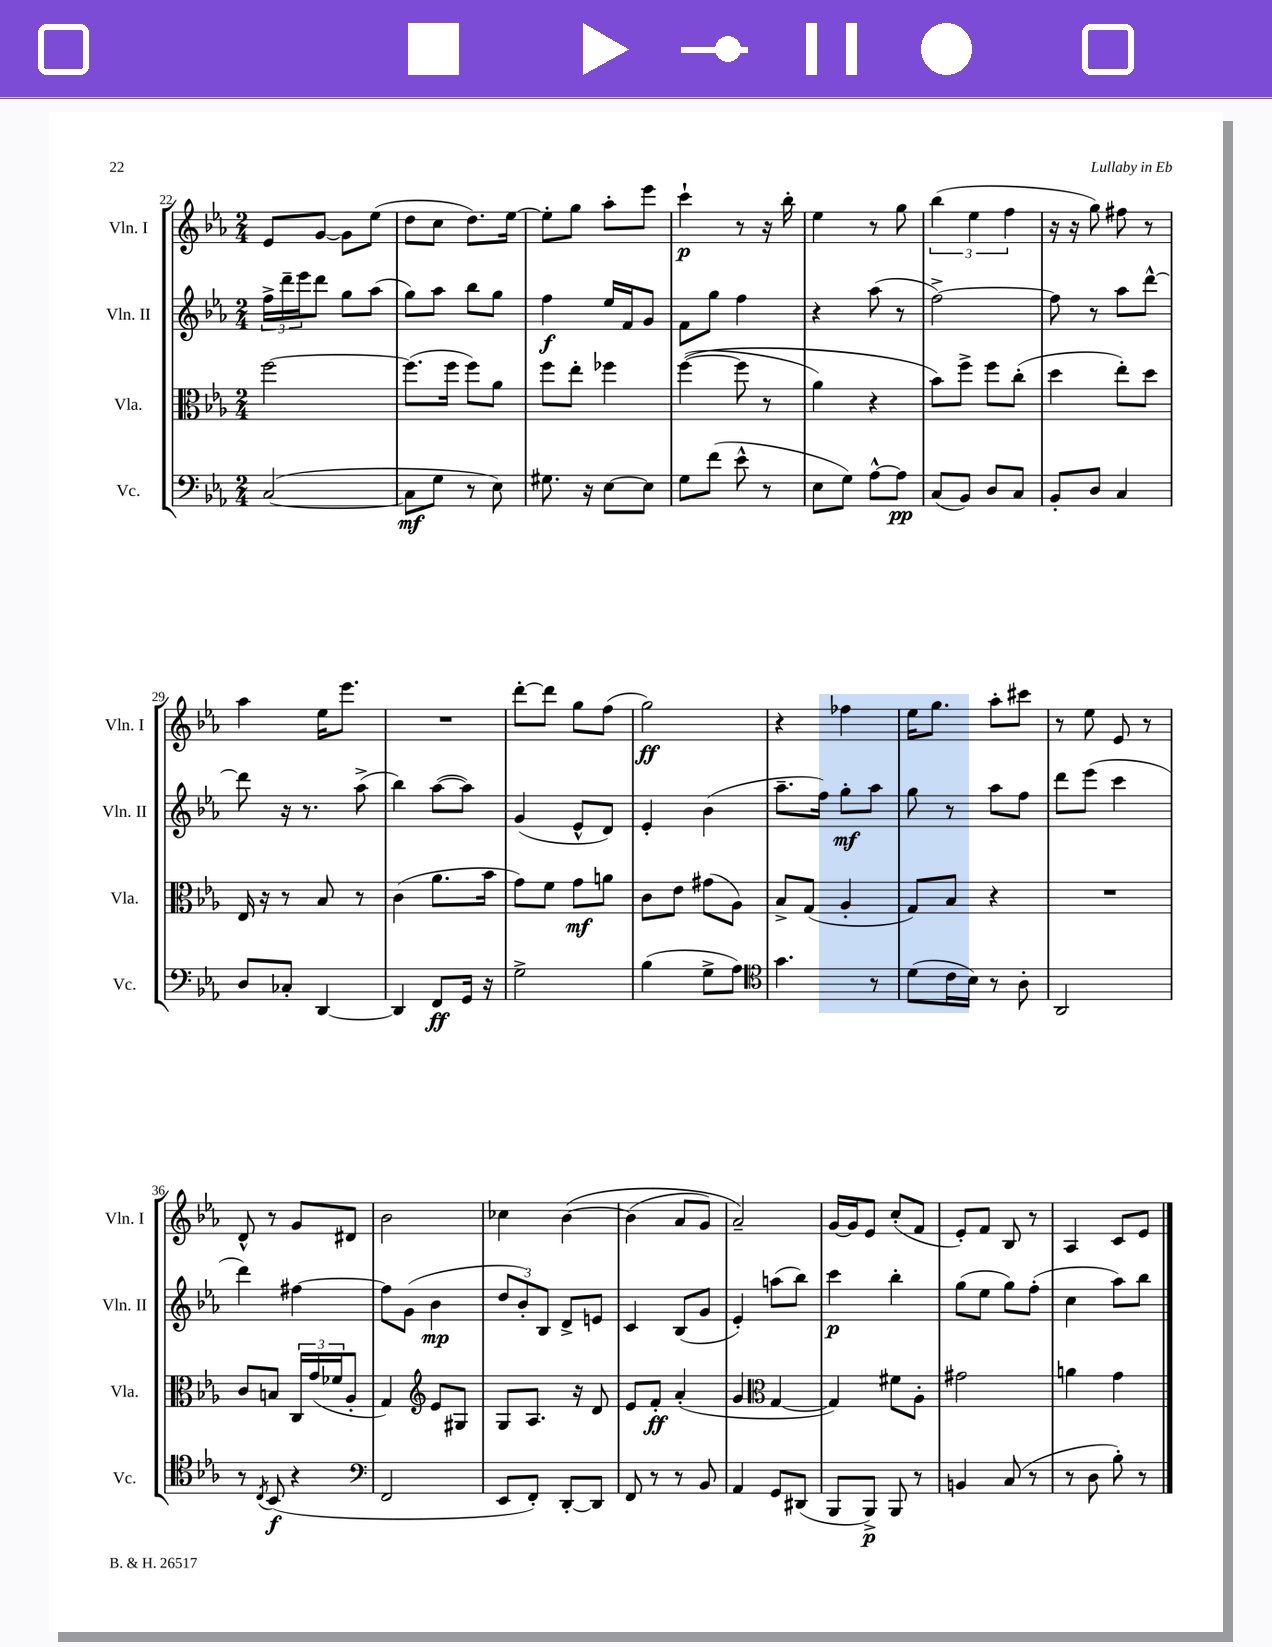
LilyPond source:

<<
\new StaffGroup <<
\new Staff = "s0" \with { instrumentName = "Vln. I" shortInstrumentName = "Vln. I" } {
    \clef treble \key ees \major \numericTimeSignature \time 2/4
    ees'8 g'8~ g'8 ees''8( |
    d''8 c''8 d''8.) ees''16~ |
    ees''8-. g''8 aes''8-. ees'''8 |
    c'''4-!\p r8 r16 bes''16-. |
    ees''4 r8 g''8 |
    \tuplet 3/2 { bes''4( ees''4 f''4 } |
    r16 r16 g''8) fis''8 r8 |
    aes''4 ees''16 ees'''8. |
    R2 |
    d'''8~-. d'''8 g''8 f''8( |
    g''2\ff) |
    r4 fes''4 |
    ees''16 g''8. aes''8-. cis'''8 |
    r8 ees''8 ees'8 r8 |
    d'8-^ r8 g'8 dis'8 |
    bes'2 |
    ces''4 bes'4~\( |
    bes'4( aes'8 g'8) |
    aes'2--\) |
    g'16~ g'16 ees'8 c''8-.( f'8 |
    ees'8-.) f'8 bes8 r8 |
    aes4 c'8 ees'8 \bar "|." |
}
\new Staff = "s1" \with { instrumentName = "Vln. II" shortInstrumentName = "Vln. II" } {
    \clef treble \key ees \major \numericTimeSignature \time 2/4
    \tuplet 3/2 { f''16-> d'''16-- ees'''16 } d'''8 g''8 aes''8( |
    g''8) aes''8 bes''8 g''8 |
    f''4\f ees''16 f'16 g'8 |
    f'8 g''8 f''4 |
    r4 aes''8( r8 |
    f''2~->) |
    f''8 r8 aes''8 d'''8~-^ |
    d'''8 r16 r8. aes''8->( |
    bes''4) aes''8~( aes''8) |
    g'4( ees'8-^ d'8) |
    ees'4-. bes'4( |
    aes''8.-- f''16) g''8-.\mf aes''8 |
    g''8 r8 aes''8 f''8 |
    d'''8 ees'''8( c'''4 |
    d'''4) fis''4~ |
    fis''8 g'8( bes'4\mp |
    \tuplet 3/2 { d''8 bes'8-.) bes8 } d'8-> e'8 |
    c'4 bes8( g'8 |
    ees'4-.) a''8( bes''8) |
    c'''4\p bes''4-. |
    g''8( ees''8 g''8) f''8-.( |
    c''4 aes''8) bes''8 \bar "|." |
}
\new Staff = "s2" \with { instrumentName = "Vla." shortInstrumentName = "Vla." } {
    \clef alto \key ees \major \numericTimeSignature \time 2/4
    f''2~ |
    f''8.( f''16 f''8) aes'8 |
    f''8 ees''8-. fes''4 |
    f''4~(\( f''8 r8 |
    aes'4) r4 |
    bes'8\) f''8-> f''8 c''8-.( |
    d''4 ees''8-.) d''8 |
    ees16 r16 r8 bes8 r8 |
    c'4( aes'8. bes'16 |
    g'8) f'8 g'8\mf a'8 |
    c'8 ees'8 gis'8( aes8) |
    bes8-> g8( aes4-. |
    g8) bes8 r4 |
    R2 |
    c'8 b8 \tuplet 3/2 { c16 g'16( fes'16 } aes8-. |
    g4) \clef treble ees'8 gis8 |
    g8 aes8. r16 d'8 |
    ees'8 f'8-.\ff aes'4-.( |
    g'4 \clef alto g4~ |
    g4) fis'8 aes8-. |
    gis'2 |
    a'4 g'4 \bar "|." |
}
\new Staff = "s3" \with { instrumentName = "Vc." shortInstrumentName = "Vc." } {
    \clef bass \key ees \major \numericTimeSignature \time 2/4
    c2~( |
    c8\mf g8 r8 ees8) |
    gis8. r16 ees8~ ees8 |
    g8 f'8( ees'8-^ r8 |
    ees8 g8) aes8~-^ aes8\pp |
    c8( bes,8) d8 c8 |
    bes,8-. d8 c4 |
    d8 ces8-. d,4~ |
    d,4 f,8\ff g,16 r16 |
    g2-> |
    bes4( g8-> aes8) |
    \clef tenor g'4. r8 |
    d'8( c'16 bes16) r8 aes8-. |
    aes,2 |
    r8 \acciaccatura { c8 } bes,8\f( r4 |
    \clef bass f,2 |
    ees,8 f,8-.) d,8~-. d,8 |
    f,8 r8 r8 bes,8 |
    aes,4 g,8 dis,8( |
    bes,,8 bes,,8->\p) bes,,8 r8 |
    b,4 c8( r8 |
    r8 d8 bes8-.) r8 \bar "|." |
}
>>
>>
\layout { \context { \Score currentBarNumber = #22 } }
